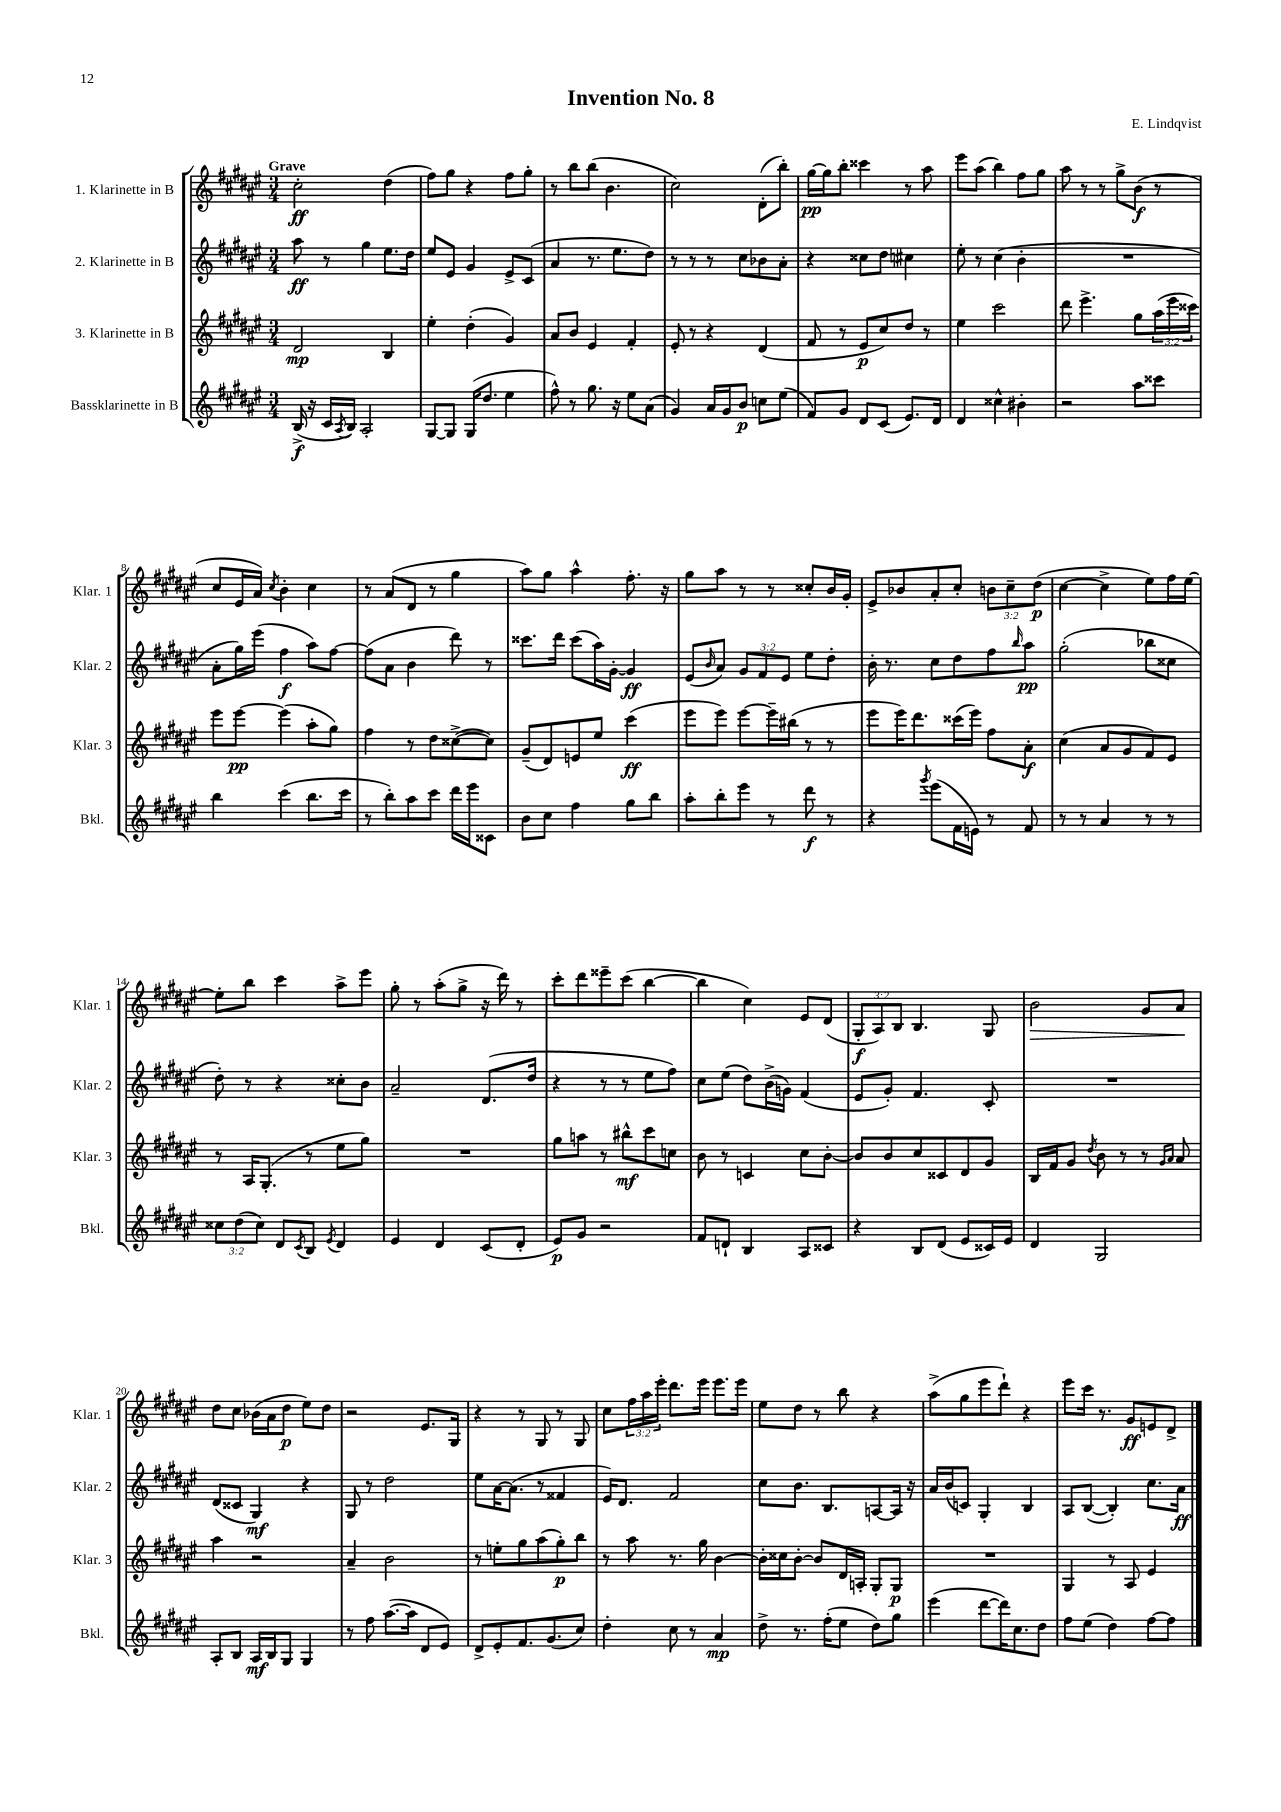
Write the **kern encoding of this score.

**kern	**dynam	**kern	**dynam	**kern	**dynam	**kern	**dynam
*part4	*part4	*part3	*part3	*part2	*part2	*part1	*part1
*staff4	*staff4	*staff3	*staff3	*staff2	*staff2	*staff1	*staff1
*I"Bassklarinette in B	*	*I"3. Klarinette in B	*	*I"2. Klarinette in B	*	*I"1. Klarinette in B	*
*I'Bkl.	*	*I'Klar. 3	*	*I'Klar. 2	*	*I'Klar. 1	*
*clefG2	*	*clefG2	*	*clefG2	*	*clefG2	*
*k[f#c#g#d#a#e#]	*	*k[f#c#g#d#a#e#]	*	*k[f#c#g#d#a#e#]	*	*k[f#c#g#d#a#e#]	*
*M3/4	*	*M3/4	*	*M3/4	*	*M3/4	*
=1	=1	=1	=1	=1	=1	=1	=1
!	!	!	!	!	!	!LO:TX:a:B:t=Grave	!
(16B^/	f	2d#/	mp	8aa#\	ff	2cc#'\	ff
16r	.	.	.	.	.	.	.
16c#/LL	.	.	.	8r	.	.	.
8qA#/	.	.	.	.	.	.	.
16B/JJ)	.	.	.	.	.	.	.
2A#'/	.	.	.	4gg#\	.	.	.
.	.	4B/	.	8.ee#\L	.	(4dd#\	.
.	.	.	.	16dd#\Jk	.	.	.
=2	=2	=2	=2	=2	=2	=2	=2
[8G#/L	.	4ee#'\	.	8ee#/L	.	8ff#\L)	.
8G#/J]	.	.	.	8e#/J	.	8gg#\J	.
(16G#/KL	.	(4dd#'\	.	4g#/	.	4r	.
8.dd#/J	.	.	.	.	.	.	.
4ee#\	.	4g#/)	.	8e#^/L	.	8ff#\L	.
.	.	.	.	(8c#/J	.	8gg#'\J	.
=3	=3	=3	=3	=3	=3	=3	=3
8ff#^^\)	.	8a#/L	.	4a#/	.	8r	.
8r	.	8b/J	.	.	.	8bb\L	.
8.gg#\	.	4e#/	.	8.r	.	(8bb\J	.
.	.	.	.	.	.	4.b\	.
16r	.	.	.	8.ee#\L	.	.	.
8ee#\L	.	4f#'/	.	.	.	.	.
(8a#\J	.	.	.	8dd#\J)	.	.	.
=4	=4	=4	=4	=4	=4	=4	=4
4g#/)	.	8e#'/	.	8r	.	2cc#\)	.
.	.	8r	.	8r	.	.	.
16a#/LL	.	4r	.	8r	.	.	.
16g#/J	.	.	.	.	.	.	.
8b/J	p	.	.	8cc#\L	.	.	.
8ccn\L	.	(4d#/	.	8b-X\	.	(8d#'\L	.
(8ee#\J	.	.	.	8a#'\J	.	8bb'\J)	.
=5	=5	=5	=5	=5	=5	=5	=5
8f#/L)	.	8f#/	.	4r	.	[16gg#\LL	pp
.	.	.	.	.	.	16gg#\J]	.
8g#/J	.	8r	.	.	.	8bb'\J	.
8d#/L	.	8e#/L	p	8cc##X\L	.	4ccc##X\	.
(8c#/J	.	8cc#/)	.	8dd#\J	.	.	.
8.e#/L)	.	8dd#/J	.	4cc#X\	.	8r	.
.	.	8r	.	.	.	8aa#\	.
16d#/Jk	.	.	.	.	.	.	.
=6	=6	=6	=6	=6	=6	=6	=6
4d#/	.	4ee#\	.	8ee#'\	.	8eee#\L	.
.	.	.	.	8r	.	(8aa#\J	.
4cc##X^^\	.	2ccc#\	.	(4cc#\	.	4bb\)	.
4b#X'\	.	.	.	4b'\	.	8ff#\L	.
.	.	.	.	.	.	8gg#\J	.
=7	=7	=7	=7	=7	=7	=7	=7
2r	.	8ddd#\	.	2.r	.	8aa#\	.
.	.	4.eee#^\	.	.	.	8r	.
.	.	.	.	.	.	8r	.
.	.	.	.	.	.	8gg#^\L	.
8aa#\L	.	8gg#\L	.	.	.	(8b\J	f
8ccc##X\J	.	(24aa#\L	.	.	.	8r	.
.	.	24eee#\	.	.	.	.	.
.	.	24ccc##X\JJ)	.	.	.	.	.
!!LO:LB:g=z
=8	=8	=8	=8	=8	=8	=8	=8
4bb\	.	8eee#\L	.	8a#'\L	.	8cc#/L	.
.	.	[8eee#\J	pp	16gg#\L)	.	16e#/L	.
.	.	.	.	(16eee#\JJ	.	16a#/JJ)	.
.	.	.	.	.	.	8qcc#/	.
(4ccc#\	.	(4eee#\]	.	4ff#\	f	4b'\	.
8.bb\L	.	8aa#'\L	.	8aa#\L)	.	4cc#\	.
.	.	8gg#\J)	.	[8ff#\J	.	.	.
16ccc#\Jk	.	.	.	.	.	.	.
=9	=9	=9	=9	=9	=9	=9	=9
8r	.	4ff#\	.	(8ff#\L]	.	8r	.
8bb'\L)	.	.	.	8a#\J	.	(8a#/L	.
8aa#\	.	8r	.	4b\	.	8d#/J	.
8ccc#\J	.	8dd#\L	.	.	.	8r	.
16ddd#\LL	.	([8cc##X^\	.	8ddd#\)	.	4gg#\	.
16eee#\J	.	.	.	.	.	.	.
8c##X\J	.	8cc##\J])	.	8r	.	.	.
=10	=10	=10	=10	=10	=10	=10	=10
8b\L	.	(8g#~/L	.	8.ccc##X\L	.	8aa#\L)	.
8cc#\J	.	8d#/)	.	.	.	8gg#\J	.
.	.	.	.	16ddd#\Jk	.	.	.
4ff#\	.	8en/	.	(8ccc##\L	.	4aa#^^\	.
.	.	8ee#/J	.	16aa#\L)	.	.	.
.	.	.	.	[16g#'\JJ	.	.	.
8gg#\L	.	(4ccc#\	ff	4g#/]	ff	8.ff#'\	.
8bb\J	.	.	.	.	.	.	.
.	.	.	.	.	.	16r	.
=11	=11	=11	=11	=11	=11	=11	=11
8aa#'\L	.	8eee#\L	.	(8e#/L	.	8gg#\L	.
.	.	.	.	16qqb/	.	.	.
8bb'\	.	8eee#\J)	.	8a#/J)	.	8aa#\J	.
8eee#\J	.	[8eee#\L	.	12g#/L	.	8r	.
.	.	.	.	12f#/	.	.	.
8r	.	16eee#~\L]	.	.	.	8r	.
.	.	.	.	12e#/J	.	.	.
.	.	(16bb#X\JJ	.	.	.	.	.
8ddd#\	f	8r	.	8ee#\L	.	8cc##X'/L	.
8r	.	8r	.	8dd#'\J	.	16b/L	.
.	.	.	.	.	.	16g#'/JJ	.
=12	=12	=12	=12	=12	=12	=12	=12
4r	.	8eee#\L	.	16b'\	.	8e#^/L	.
.	.	.	.	8.r	.	.	.
.	.	16eee#\K)	.	.	.	8b-X/	.
.	.	8.ddd#\	.	.	.	.	.
8qggg#/	.	.	.	.	.	.	.
(8eee#\L	.	.	.	8cc#\L	.	8a#'/	.
16f#\L	.	(16ccc##X\L	.	8dd#\	.	8cc#'/J	.
16en\JJ)	.	16eee#\JJ)	.	.	.	.	.
8r	.	8ff#\L	.	8ff#\	.	12bn\L	.
.	.	.	.	.	.	12cc#~\	.
.	.	.	.	16qqbb/	.	.	.
8f#/	.	8a#'\J	f	8aa#\J	pp	.	.
.	.	.	.	.	.	(12dd#\J	p
=13	=13	=13	=13	=13	=13	=13	=13
8r	.	(4cc#\	.	(2gg#'\	.	[4cc#\	.
8r	.	.	.	.	.	.	.
4a#/	.	8a#/L	.	.	.	4cc#^\]	.
.	.	8g#/	.	.	.	.	.
8r	.	8f#/)	.	8bb-X\L	.	8ee#\L)	.
8r	.	8e#/J	.	8cc##X\J	.	16ff#\L	.
.	.	.	.	.	.	[16ee#\JJ	.
!!LO:LB:g=z
=14	=14	=14	=14	=14	=14	=14	=14
12cc##X\L	.	8r	.	8dd#'\)	.	8ee#'\L]	.
(12dd#\	.	.	.	.	.	.	.
.	.	16A#/KL	.	8r	.	8bb\J	.
12cc##\J)	.	.	.	.	.	.	.
.	.	(8.G#'/J	.	.	.	.	.
8d#/L	.	.	.	4r	.	4ccc#\	.
8qc#/	.	.	.	.	.	.	.
8B/J	.	8r	.	.	.	.	.
8qe#/	.	.	.	.	.	.	.
4d#/	.	8ee#\L	.	8cc##X'\L	.	8aa#^\L	.
.	.	8gg#\J)	.	8b\J	.	8eee#\J	.
=15	=15	=15	=15	=15	=15	=15	=15
4e#/	.	2.r	.	2a#~/	.	8gg#'\	.
.	.	.	.	.	.	8r	.
4d#/	.	.	.	.	.	(8aa#'\L	.
.	.	.	.	.	.	8gg#^\J	.
(8c#/L	.	.	.	(8.d#/L	.	16r	.
.	.	.	.	.	.	16ddd#\)	.
8d#'/J	.	.	.	.	.	8r	.
.	.	.	.	16dd#/Jk	.	.	.
=16	=16	=16	=16	=16	=16	=16	=16
8e#/L)	p	8gg#\L	.	4r	.	8ccc#'\L	.
8g#/J	.	8aan\J	.	.	.	8ddd#\	.
2r	.	8r	.	8r	.	8eee##X~\	.
.	.	8bb#X^^\L	mf	8r	.	(8ccc#\J	.
.	.	8ccc#\	.	8ee#\L	.	[4bb\	.
.	.	8ccn\J	.	8ff#\J)	.	.	.
=17	=17	=17	=17	=17	=17	=17	=17
8f#/L	.	8b\	.	8cc#\L	.	4bb\]	.
8dn`/J	.	8r	.	(8ee#\J	.	.	.
4B/	.	4cn/	.	8dd#\L)	.	4cc#\)	.
.	.	.	.	(16b^\L	.	.	.
.	.	.	.	16gn\JJ)	.	.	.
8A#/L	.	8cc#\L	.	(4f#/	.	8e#/L	.
8c##X/J	.	[8b'\J	.	.	.	(8d#/J	.
=18	=18	=18	=18	=18	=18	=18	=18
4r	.	8b/L]	.	8e#/L	.	12G#'/L	f
.	.	.	.	.	.	12A#/)	.
.	.	8b/	.	8g#'/J)	.	.	.
.	.	.	.	.	.	12B/J	.
8B/L	.	8cc#/	.	4.f#/	.	4.B/	.
(8d#/J	.	8c##X/	.	.	.	.	.
8e#/L	.	8d#/	.	.	.	.	.
16c##X/L)	.	8g#/J	.	8c#'/	.	8G#/	.
16e#/JJ	.	.	.	.	.	.	.
=19	=19	=19	=19	=19	=19	=19	=19
!	!	!	!	!	!	!	!LO:HP:b
4d#/	.	16B/LL	.	2.r	.	2b\	>
.	.	16f#/J	.	.	.	.	.
.	.	8g#/J	.	.	.	.	.
.	.	8qdd#/	.	.	.	.	.
2G#/	.	8b\	.	.	.	.	.
.	.	8r	.	.	.	.	.
.	.	8r	.	.	.	8g#/L	.
.	.	16qqg#/LL	.	.	.	.	.
.	.	16qqa#/JJ	.	.	.	.	.
.	.	8a#/	.	.	.	8a#/J	.
.	.	.	.	.	.	.	]
!!LO:LB:g=z
=20	=20	=20	=20	=20	=20	=20	=20
8A#'/L	.	4aa#\	.	(8d#/L	.	8dd#\L	.
8B/J	.	.	.	8c##X/J	.	8cc#\J	.
16A#/LL	mf	2r	.	4G#/)	mf	(16b-X\LL	.
16B/J	.	.	.	.	.	16a#\J	.
8G#/J	.	.	.	.	.	8dd#\J	p
4G#/	.	.	.	4r	.	8ee#\L)	.
.	.	.	.	.	.	8dd#\J	.
=21	=21	=21	=21	=21	=21	=21	=21
8r	.	4a#~/	.	8G#/	.	2r	.
8ff#\	.	.	.	8r	.	.	.
([8.aa#\L	.	2b\	.	2dd#\	.	.	.
16aa#\Jk]	.	.	.	.	.	.	.
8d#/L	.	.	.	.	.	8.e#/L	.
8e#/J)	.	.	.	.	.	.	.
.	.	.	.	.	.	16G#/Jk	.
=22	=22	=22	=22	=22	=22	=22	=22
8d#^/L	.	8r	.	8ee#\L	.	4r	.
8e#'/	.	8een'\L	.	[16a#\K	.	.	.
.	.	.	.	(8.a#\J]	.	.	.
8.f#/	.	8gg#\	.	.	.	8r	.
.	.	(8aa#\	.	8r	.	8G#/	.
(8.g#/	.	.	.	.	.	.	.
.	.	8gg#'\)	p	4f##X/	.	8r	.
8cc#/J)	.	8bb\J	.	.	.	8G#/	.
=23	=23	=23	=23	=23	=23	=23	=23
4dd#'\	.	8r	.	16e#/KL)	.	8cc#\L	.
.	.	.	.	8.d#/J	.	.	.
.	.	8aa#\	.	.	.	24ff#\L	.
.	.	.	.	.	.	24aa#\	.
.	.	.	.	.	.	24eee#'\JJ	.
8cc#\	.	8.r	.	2f#/	.	8.ddd#\L	.
8r	.	.	.	.	.	.	.
.	.	16gg#\	.	.	.	16eee#\Jk	.
4a#/	mp	[4b\	.	.	.	8.eee#\L	.
.	.	.	.	.	.	16eee#\Jk	.
=24	=24	=24	=24	=24	=24	=24	=24
8dd#^\	.	16b'\LL]	.	8cc#\L	.	8ee#\L	.
.	.	16cc##X\J	.	.	.	.	.
8.r	.	[8b'\J	.	8.b\J	.	8dd#\J	.
.	.	8b/L]	.	.	.	8r	.
(16ff#'\KL	.	.	.	8.B/L	.	.	.
8ee#\J	.	16d#/L	.	.	.	8bb\	.
.	.	16An'/JJ	.	.	.	.	.
8dd#\L)	.	8G#'/L	.	[8An/	.	4r	.
8gg#\J	.	8G#/J	p	16A/Jk]	.	.	.
.	.	.	.	16r	.	.	.
=25	=25	=25	=25	=25	=25	=25	=25
(4eee#\	.	2.r	.	16a#/LL	.	(8aa#^\L	.
.	.	.	.	(16b/J	.	.	.
.	.	.	.	8cn/J)	.	8gg#\	.
[8ddd#\L	.	.	.	4G#'/	.	8eee#\	.
16ddd#\K])	.	.	.	.	.	8ddd#`\J)	.
8.cc#\	.	.	.	.	.	.	.
.	.	.	.	4B/	.	4r	.
8dd#\J	.	.	.	.	.	.	.
=26	=26	=26	=26	=26	=26	=26	=26
8ff#\L	.	4G#/	.	8A#/L	.	8eee#\L	.
(8ee#\J	.	.	.	([8B/J	.	16ccc#\Jk	.
.	.	.	.	.	.	8.r	.
4dd#\)	.	8r	.	4B'/])	.	.	.
.	.	8A#/	.	.	.	8g#/L	ff
[8ff#\L	.	4e#/	.	8.cc#\L	.	8en/	.
8ff#\J]	.	.	.	.	.	8d#^/J	.
.	.	.	.	16a#\Jk	ff	.	.
==	==	==	==	==	==	==	==
*-	*-	*-	*-	*-	*-	*-	*-
